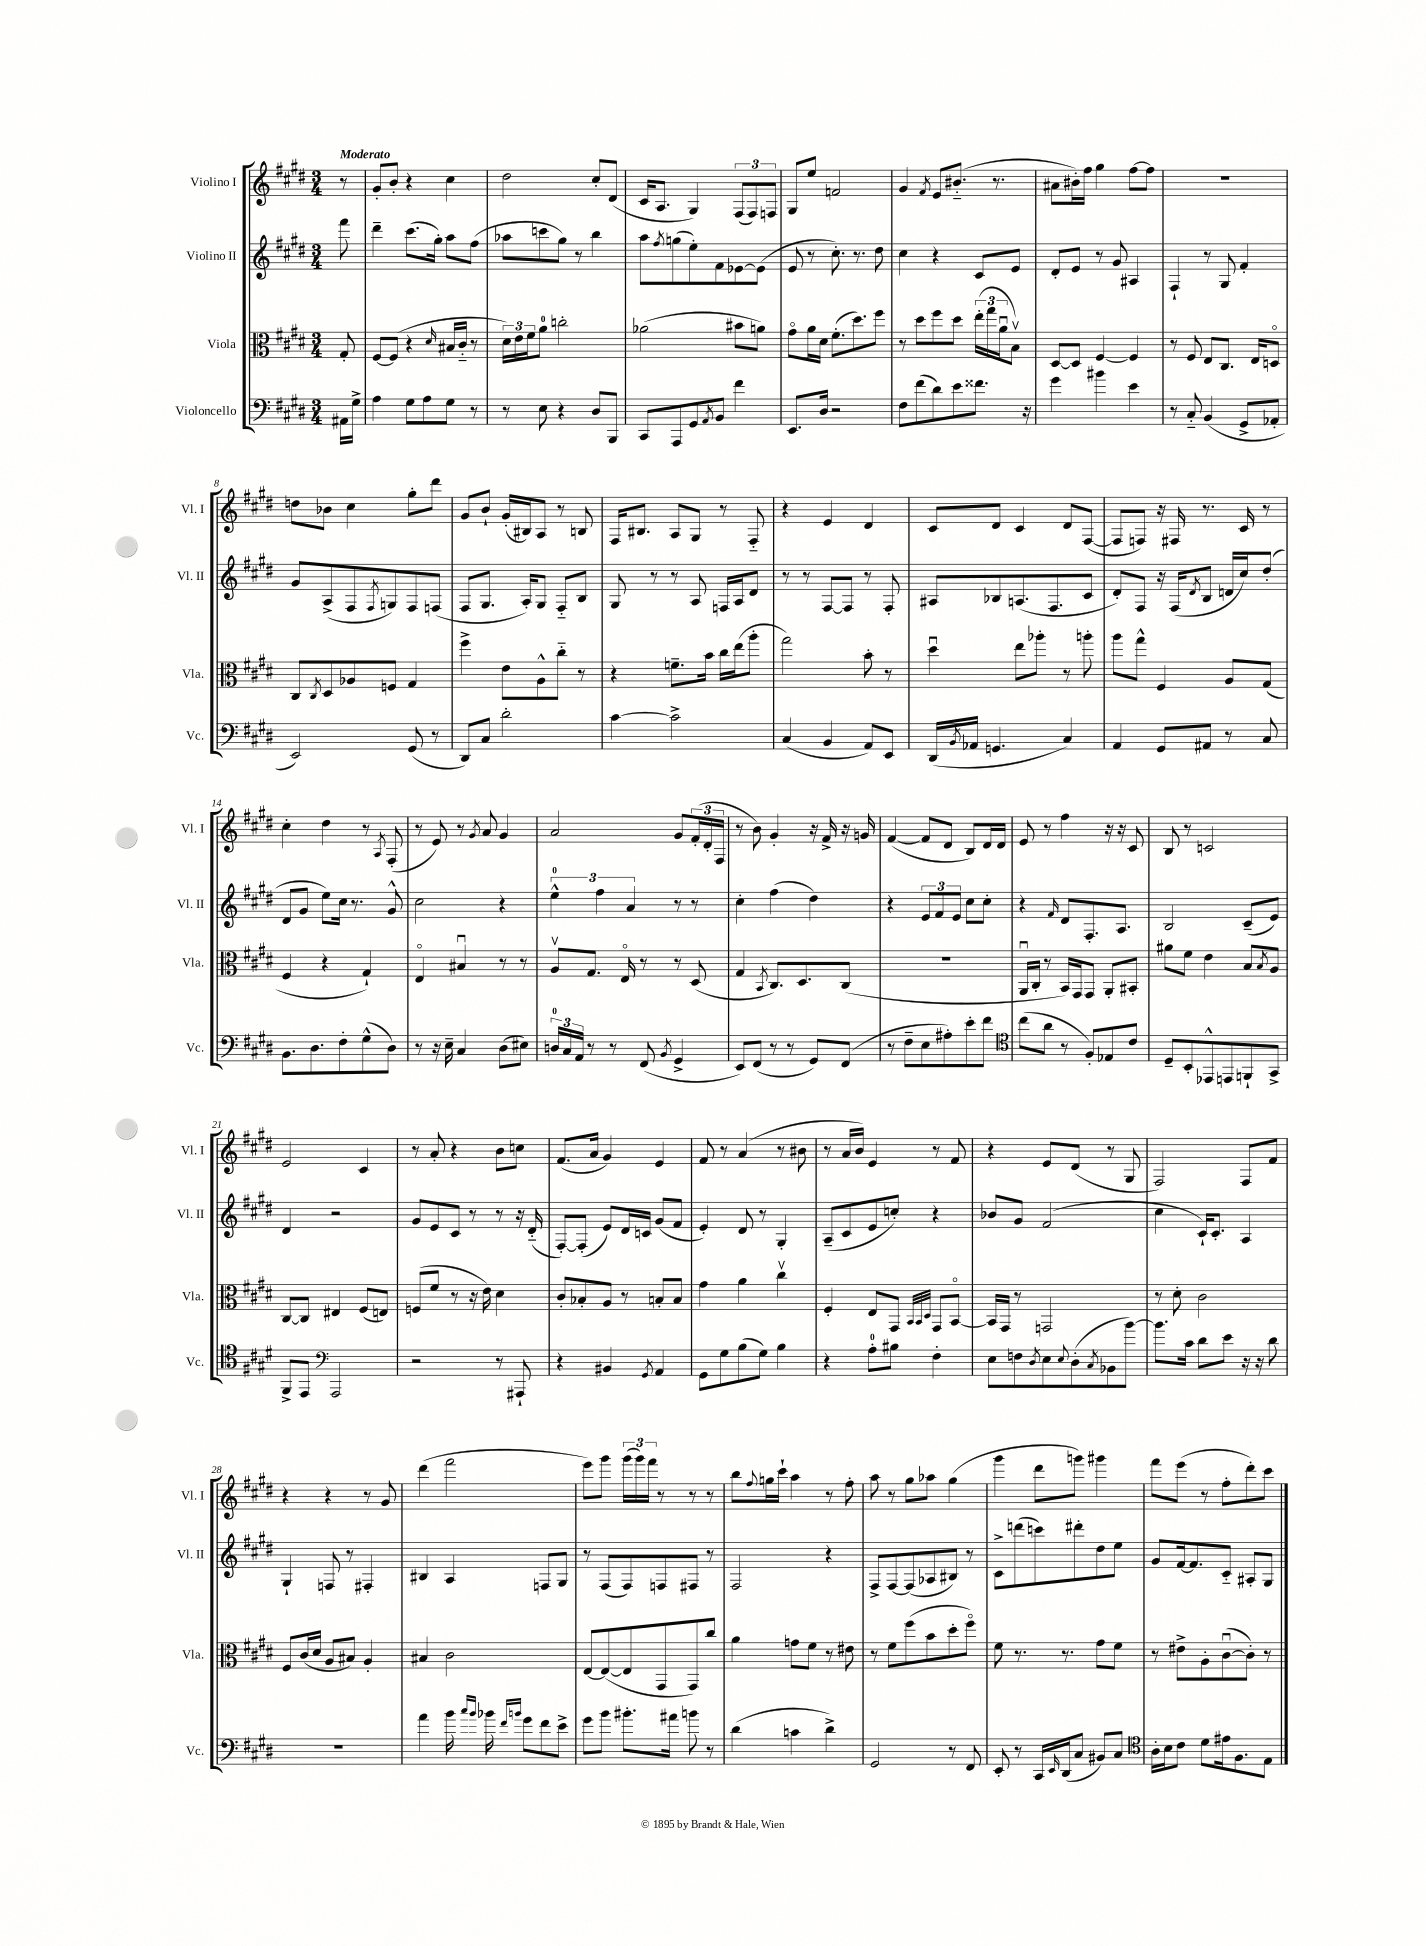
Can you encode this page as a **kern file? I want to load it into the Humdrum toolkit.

**kern	**kern	**kern	**kern
*staff4	*staff3	*staff2	*staff1
*clefF4	*clefC3	*clefG2	*clefG2
*k[f#c#g#d#]	*k[f#c#g#d#]	*k[f#c#g#d#]	*k[f#c#g#d#]
*M3/4	*M3/4	*M3/4	*M3/4
16AA#\LL	8G#'/	8fff#\	8r
16G#^\JJ	.	.	.
=	=	=	=
4A\	[8F#/L	4ddd#~\	8g#'/L
.	(8F#/]J	.	8b'/J
8G#\L	4r	(8.ccc#\L	4r
8A\	.	.	.
.	.	16gg#'\Jk)	.
.	16qqd#/	.	.
8G#\J	16B#/LL	8aa\L	4cc#\
.	16c#'~/JJ	.	.
8r	8r	(8ff#\J	.
=	=	=	=
8r	24d#\LL)	8aa-\L	2dd#\
.	24e\	.	.
.	24f#\J	.	.
8E\	8a\J	8ccc\	.
4r	2cc'\	8gg#\J)	.
.	.	8r	.
8D#/L	.	4bb\	8cc#'/L
8BBB/J	.	.	(8d#/J
=	=	=	=
8CC#/L	(2a-\	8aa\L	16c#/LK
.	.	.	8.A/J
.	.	8qff#/	.
8AAA/	.	(8gg\	.
8GG#/	.	8ee'\)	4G#/)
8qAA/	.	.	.
8BB/J	.	8f#\	.
4f#\	8b#\L	[8e-\	(12F#/L
.	.	.	12F#/)
.	8a\J)	(8e-\]J	.
.	.	.	12F/J
=	=	=	=
8.EE/L	8g#o\L	8e/	8G#/L
.	16a\L	8r	8ee/J
16D#/Jk	16d#\JJ	.	.
2r	(8.f#'\L	8.cc#'\)	2f/
.	8.dd#\)	8.r	.
.	8ff#\J	8dd#\	.
=	=	=	=
8F#\L	8r	4cc#\	4g#/
(8f#\	8dd#\L	.	.
.	.	.	8qf#/
8d#\)	8ff#\	4r	8e/L
8e\	8dd#\J	.	(8.b#'~/J
8.f##\J	(24ee'\LL	8c#/L	.
.	24gg#\	.	.
.	.	.	8.r
.	24au\J	.	.
.	8Bv\J)	8e/J	.
16r	.	.	.
=	=	=	=
4g#\	[8D#/L	8d#'/L	8a#\L
.	8D#/]J	8e/J	16b#'\L)
.	.	.	16ff#\JJ
4b#\	[4F#/	8r	4gg#\
.	.	8g#/	.
4e\	4F#/]	4A#/	[8ff#\L
.	.	.	8ff#\]J
=	=	=	=
8r	8r	4F#`/	2.r
8C#'~/	8F#/	.	.
(4BB/	8E/L	8r	.
.	8.C#/J	8G#/	.
8GG#^/L	.	4f#'/	.
.	16E/LK	.	.
8AA-'/J	8Do/J	.	.
=	=	=	=
2EE/)	8C#/L	8g#/L	8dd\L
.	8qC#/	.	.
.	8D#/	(8A^/	8b-\J
.	8A-/	8F#/	4cc#\
.	.	8qF#/	.
.	8F/J	8G/)	.
(8GG#/	4G#/	8F#/	8gg#'\L
8r	.	(8F/J	8ddd#\J
=	=	=	=
8DD#/L)	4ff#^\	8F#/L	8g#/L
8C#/J	.	8.G#/J	8b`/J
2d#'\	8e\L	.	(16g#'/LL
.	.	16A'/LK)	16B#/J)
.	8A^^\	8G#/J	8A/J
.	8cc#'~\J	8F#'~/L	8r
.	8r	8B/J	8B/
=	=	=	=
[4c#\	4r	8G#/	16F#/LK
.	.	.	8.B#/J
.	.	8r	.
2c#^\]	8.f~\L	8r	8A/L
.	.	8A/	8G#/J
.	16b\Jk	.	.
.	16cc#\LL	16F/LL	8r
.	(16ee\J	16A/J	.
.	8aa'\J	8d#/J	8F#'~/
=	=	=	=
(4C#/	2gg#\)	8r	4r
.	.	8r	.
4BB/	.	[8F#/L	4e/
.	.	8F#/]J	.
8AA/L)	8b'\	8r	4d#/
8EE/J	8r	8F#'/	.
=	=	=	=
(16DD#/LL	4dd#u\	8A#/L	8c#/L
8qBB/	.	.	.
16AA-/JJ	.	.	.
4.GG/	.	8B-/	8d#/J
.	8ee\L	(8.A/	4c#/
.	8aa-'\J	.	.
.	.	8.F#/	.
4C#/)	8r	.	8d#/L
.	8aa'\	8c#/J	([8F#/J
=	=	=	=
4AA/	8aa\L	8d#'/L)	8F#/]L
.	8gg#^^\J	8F#/J	8F/J)
8GG#/L	4F#/	16r	16r
.	.	(16F#/LK	16F#/
.	.	8qd#/	.
8AA#/J	.	8B/J	8.r
8r	8A/L	16d/LL	.
.	.	16cc#/J)	16c#/
8C#/	(8G#/J	(8dd#'/J	8r
=	=	=	=
8.BB\L	4F#/	8d#/L	4cc#'\
.	.	8g#/J	.
8.D#\	.	.	.
.	4r	8ee\L)	4dd#\
8F#'\	.	16cc#\Jk	.
.	.	8.r	.
(8G#^^\	4G#`/)	.	8r
.	.	.	8qA/
8D#\J)	.	8g#^^/	(8F#'/
=	=	=	=
8r	4Eo/	2cc#\	8r
16r	.	.	8e/)
16E~\	.	.	.
4C#/	4B#u/	.	8r
.	.	.	8qg#/
.	.	.	8a/
(8D#\L	8r	4r	4g#/
8E#\J)	8r	.	.
=	=	=	=
24D/LL	8Av/L	6ee^^\	2a/
24C#/	.	.	.
24AA/JJ	.	.	.
8r	8.G#/J	.	.
.	.	6ff#\	.
8r	.	.	.
.	16Eo/	.	.
.	.	6a/	.
(8FF#/	8r	.	.
8qBB/	.	.	.
4GG#^/	8r	8r	8g#/L
.	(8D#/	8r	(24f#'/L
.	.	.	24d#'/
.	.	.	24F#/JJ
=	=	=	=
8EE/L)	4G#/	4cc#'\	8r
(8FF#/J	.	.	8b\)
.	8qBB/	.	.
8r	8.C#/L)	(4ff#\	4g#'/
8r	.	.	.
.	8.D#/	.	.
8GG#/L)	.	4dd#\)	16r
.	.	.	16f#^/
(8FF#/J	(8C#/J	.	16r
.	.	.	16g/
=	=	=	=
8r	2.r	4r	([4f#/
8F#~\L	.	.	.
8E\	.	12e/L	8f#/]L
.	.	12f#/	.
8A#'\)	.	.	8d#/J
.	.	12e/J	.
8e'\	.	8cc#\L	8B/L)
8f#\J	.	8cc#'\J	16d#/L
.	.	.	16d#/JJ
=	=	=	=
*clefC4	*	*	*
(8cc#\L	16AAu/LL	4r	8e/
.	16C#'/JJ	.	.
8a\J	8r	.	8r
.	.	16qqf#/	.
8r	16BB/LL)	8d#/L	4ff#\
.	16GG#/J	.	.
8F#'/L)	8GG#/J	8.F#'/	.
8E-/	8AA'/L	.	16r
.	.	8.A/J	16r
8c#/J	8BB#'/J	.	8c#/
=	=	=	=
8D#~/L	8a#\L	2B/	8B/
8BB'/	8f#\J	.	8r
8EE-^^/	4e\	.	2c/
8EE/	.	.	.
8FF`/	8B/L	(8c#~/L	.
.	8qB/	.	.
8GG#^/J	8A/J	8e/J)	.
=	=	=	=
8FF#^/L	[8C#/L	4d#/	2e/
8EE/J	8C#/]J	.	.
*clefF4	*	*	*
2AAA/	4E#/	2r	.
.	(8F#/L	.	4c#/
.	8E/J)	.	.
=	=	=	=
2r	(8F/L	8g#/L	8r
.	8f#/J	8e/	8a'/
.	8r	8c#/J	4r
.	16r	8r	.
.	16e\)	.	.
8r	4d#\	8r	8b\L
8AAA#`/	.	16r	8cc\J
.	.	(16d#'~/	.
=	=	=	=
4r	8c#'/L	[8F#'/L)	(8.f#/L
.	8B-'/	(8F#'/]J	.
.	.	.	16a/Jk
4BB#/	8A/J	8e/L)	4g#/)
.	8r	16d#/L	.
.	.	16c/JJ	.
8qGG#/	.	.	.
4AA/	8B'/L	(8g#/L	4e/
.	8B/J	8f#/J	.
=	=	=	=
8GG#\L	4g#\	4e'/)	8f#/
8G#\	.	.	8r
(8B\	4a\	8d#/	(4a/
8G#\J)	.	8r	.
4B\	4cc#v\	4G#'/	8r
.	.	.	8b#\
=	=	=	=
4r	4F#'/	(8A~/L	8r
.	.	8c#/	16a/LL
.	.	.	16b/JJ)
8A'\L	8E/L	8e/	4e/
8B#\J	8GG#/J	8cc'/J)	.
.	32qqBB/LLL	.	.
.	32qqBB/	.	.
.	32qqD#/JJJ	.	.
4F#'\	8GG#/L	4r	8r
.	[8BBo/J	.	8f#/
=	=	=	=
8E\L	16BB/]LL	8b-/L	4r
.	16GG#/JJ	.	.
8F\	8r	8g#/J	.
8qD#/	.	.	.
8E\	2GG/	(2f#/	8e/L
8qqE/	.	.	.
(8D#'\	.	.	(8d#/J
8qC#/	.	.	.
8BB-\	.	.	8r
[8b\J)	.	.	8G#/
=	=	=	=
8.b\]L	8r	4cc#\	2F#/)
.	8d#'\	.	.
16c#\Jk	.	.	.
8d#\L	2c#\	16c#`/LK)	.
.	.	8.c#'/J	.
8e\J	.	.	.
16r	.	4A/	8F#/L
16r	.	.	.
8d#\	.	.	8f#/J
=	=	=	=
2.r	8F#/L	4G#`/	4r
.	(16c#/L	.	.
.	16d#/JJ	.	.
.	8A/L	8F/	4r
.	8B#/J)	8r	.
.	4A'/	4F#'/	8r
.	.	.	8g#/
=	=	=	=
4a\	4B#/	4B#/	(4ddd#\
16b\	2c#\	4A/	2fff#\
16qqcc#/LL	.	.	.
16qqb/JJ	.	.	.
16b-\	.	.	.
16qqf#/LL	.	.	.
16qqb/JJ	.	.	.
8g#\L	.	.	.
8f#\	.	8F/L	.
8e^\J	.	8G#/J	.
=	=	=	=
8g#\L	[8E/L	8r	8eee\L)
8b\J	(8E/_	(8F#/L	8ggg#\J
8.b#'\L	8E/]	8F#/)	(24ggg#\LL
.	.	.	24ggg#\)
.	.	.	24fff#\JJ
.	8GG#/	8F/	8r
16a#\Jk	.	.	.
8b\	8GG#/)	8F#/J	8r
8r	8cc#/J	8r	8r
=	=	=	=
(4d#\	4a\	2F#/	8bb\L
.	.	.	8qqff#/
.	.	.	16gg\L
.	.	.	16ccc#`\JJ
4c\	8g\L	.	4aa\
.	8f#\J	.	.
4d#^\)	8r	4r	8r
.	8e#\	.	8ff#'\
=	=	=	=
2GG#/	8r	8F#^/L	8aa\
.	8f#\L	[8F#/	8r
.	(8ff#\	(8F#/]	8gg#\L
.	8b\	8A-/	8aa-\J
8r	8dd#'\	8B#/J)	(4gg#\
8FF#/	8ff#o\J)	8r	.
=	=	=	=
8EE'/	8f#\	8c#^\L	4ggg#\
8r	8.r	(8ddd\	.
16CC#/LL	.	8ccc\)	8ddd#\L
16qqEE/	.	.	.
(16DD#/J	8.r	.	.
8C#/J	.	8ddd#'\	8ggg\J)
8BB#/L)	8g#\L	8dd#\	4ggg#\
8C#/J	8f#\J	8ee\J	.
=	=	=	=
*clefC4	*	*	*
16A'\LL	8r	8g#/L	8fff#\L
16B\J	.	.	.
8c#\J	8e#^\L	[16f#/k	(8eee\J
.	.	8.f#/]	.
8d#\L	8A'\	.	8r
16e#\k	([8c#u\	8c#'~/J	8ff#'\L
8.F#\	.	.	.
.	8c#'\]J)	8A#'/L	8ddd#'\)
8E\J	8r	8G#/J	8ccc#\J
==	==	==	==
*-	*-	*-	*-
